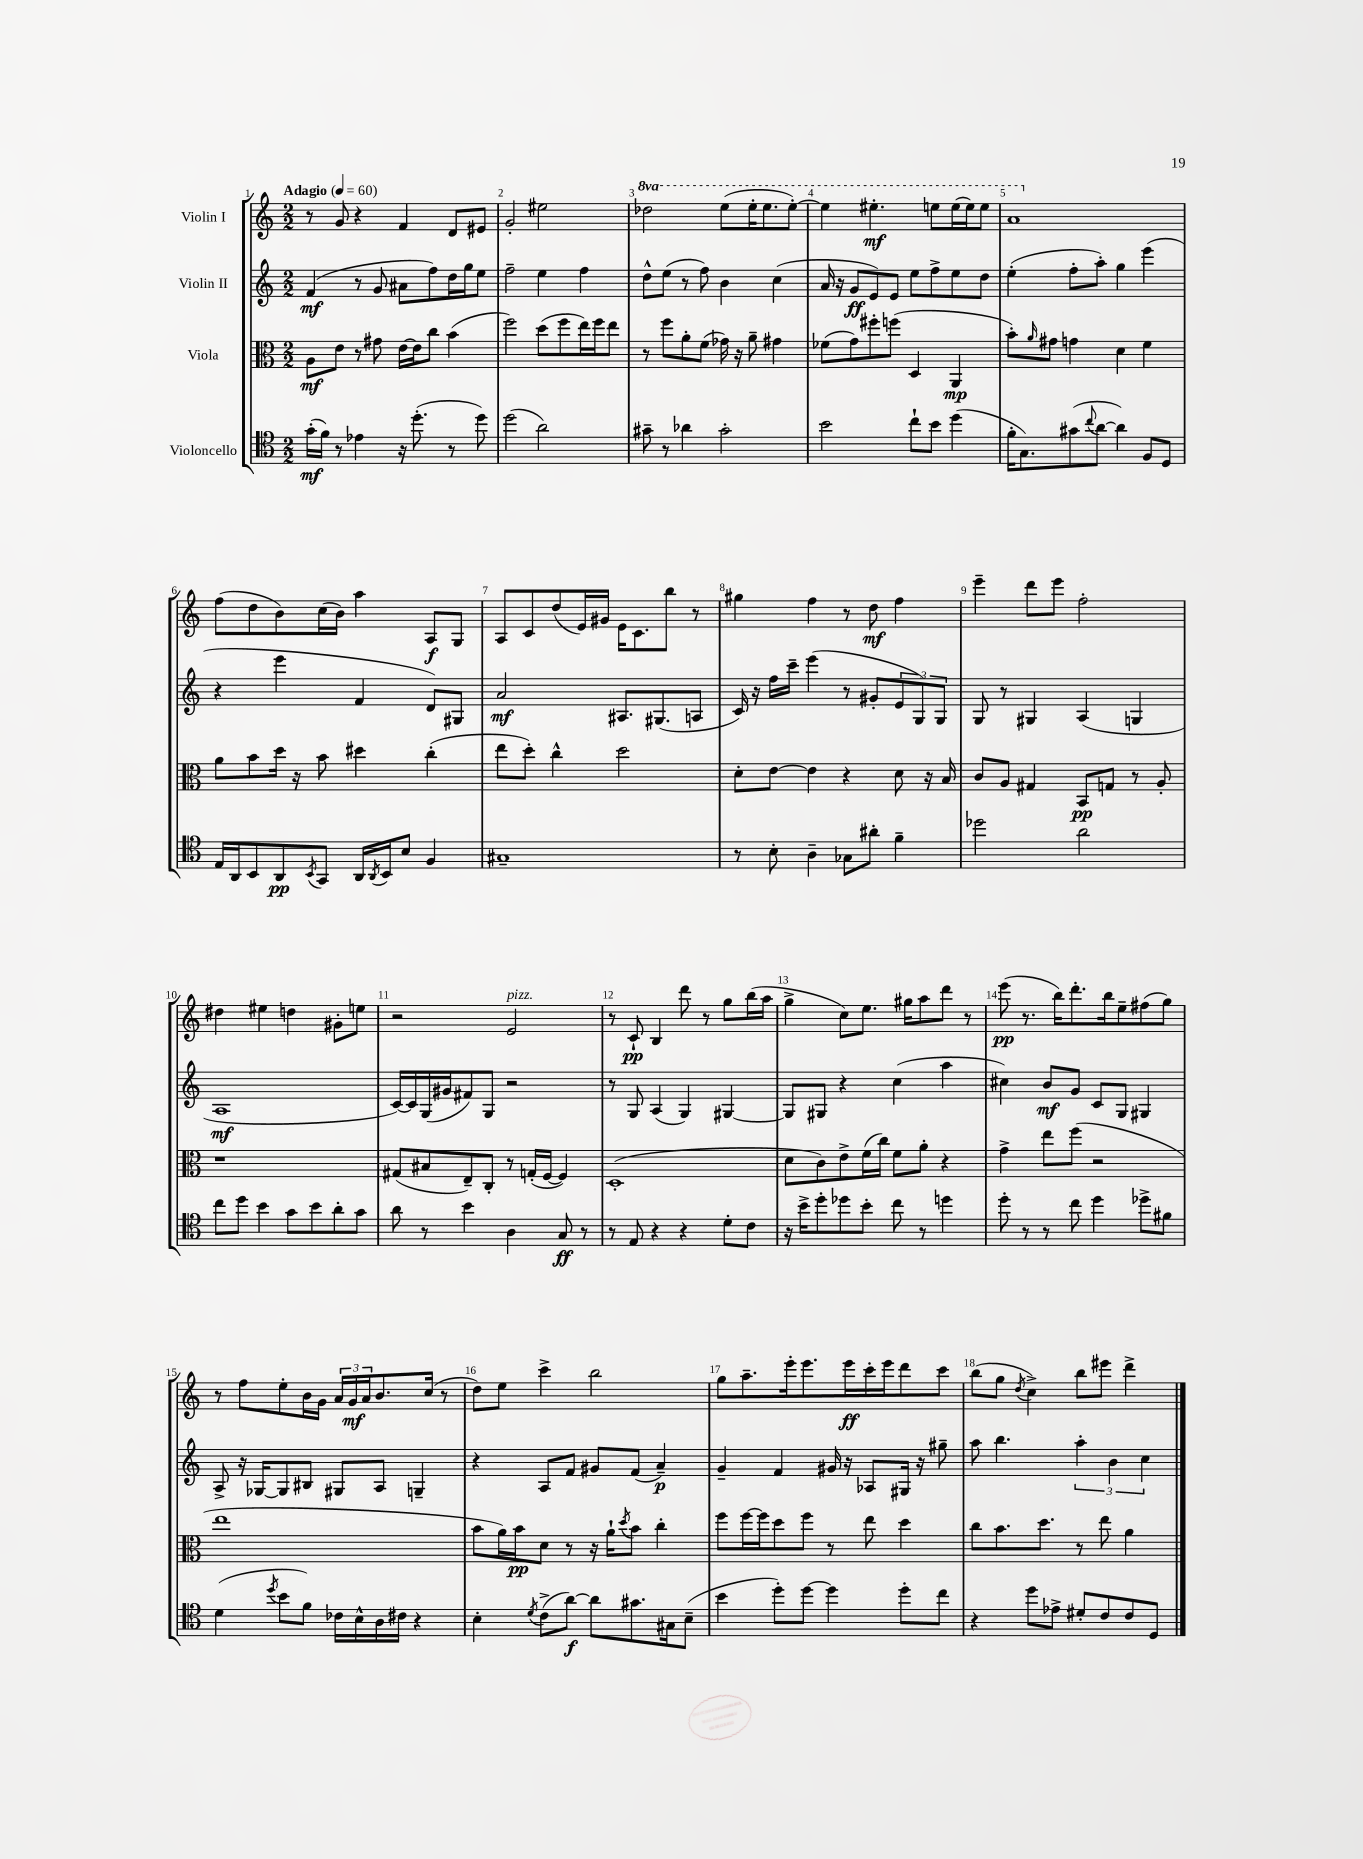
<<
\new StaffGroup <<
\new Staff = "s0" \with { instrumentName = "Violin I" } {
    \clef treble \key c \major \numericTimeSignature \time 2/2 \set Staff.ottavationMarkups = #ottavation-simple-ordinals \tempo "Adagio" 4 = 60
    r8 g'8 r4 f'4 d'8 eis'8 |
    g'2-. eis''2 |
    \ottava #1 des'''2 e'''8( e'''16-. e'''8. e'''8~-.) |
    e'''4 eis'''4.-.\mf e'''8 e'''16( e'''16) e'''8 |
    a''1 \ottava #0 |
    f''8( d''8 b'8) c''16( b'16) a''4 a8\f g8 |
    a8 c'8 d''8( e'16) gis'16 e'16 c'8. b''8 r8 |
    gis''4 f''4 r8 d''8\mf f''4 |
    e'''4-- d'''8 e'''8 f''2-. |
    dis''4 eis''4 d''4 gis'8-. e''8 |
    r2 e'2^\markup { \italic "pizz." } |
    r8 c'8-!\pp b4 d'''8 r8 g''8 b''16( a''16 |
    g''4-> c''8) e''8. gis''16 a''8 d'''8 r8 |
    e'''8\pp( r8. b''16) d'''8.-. b''16 e''8-- fis''8( g''8) |
    r8 f''8 e''8-. b'16 g'16 \tuplet 3/2 { a'16 g'16\mf a'16 } b'8. c''16( r8 |
    d''8) e''8 c'''4-> b''2 |
    g''8 a''8.-- e'''16-. e'''8. e'''16\ff c'''16-. e'''16 d'''8 c'''8 |
    b''8( g''8 \acciaccatura { d''8 } c''4->) b''8 eis'''8 d'''4-> \bar "|." |
}
\new Staff = "s1" \with { instrumentName = "Violin II" } {
    \clef treble \key c \major \numericTimeSignature \time 2/2
    f'4\mf( r8 g'8 ais'8 f''8) d''16 g''16 e''8 |
    f''2-- e''4 f''4 |
    d''8-^ e''8( r8 f''8) b'4 c''4( |
    a'16 r16 g'8\ff e'8) e'8 e''8 f''8-> e''8 d''8 |
    e''4-.( f''8-. a''8-.) g''4 e'''4( |
    r4 e'''4 f'4 d'8) gis8 |
    a'2\mf ais8. gis8.( a8 |
    c'16) r16 f''16 c'''16-- e'''4( r8 gis'8-. \tuplet 3/2 { e'8 g8) g8 } |
    g8 r8 gis4 a4( g4 |
    a1\mf |
    c'16~) c'16 g16( gis'16 fis'8) g8 r2 |
    r8 g8 a4( g4) gis4~ |
    gis8 gis8 r4 c''4( a''4 |
    cis''4) b'8\mf g'8 c'8 g8 gis4 |
    a8-> r16 ges16~ ges8 bis8 gis8 a8 g4-- |
    r4 a8 f'8 gis'8 f'8( a'4--\p) |
    g'4-- f'4 gis'16 r16 aes8 gis16 r16 gis''8-- |
    a''8 b''4. \tuplet 3/2 { a''4-. b'4 c''4 } \bar "|." |
}
\new Staff = "s2" \with { instrumentName = "Viola" } {
    \clef alto \key c \major \numericTimeSignature \time 2/2
    a8\mf e'8 r8 gis'8 e'16~ e'16 c''8 b'4( |
    f''2) d''8( f''8 e''16) f''16 e''8 |
    r8 f''8 a'8-. f'8( ges'16) r16 a'8-- gis'4 |
    fes'8( g'8) fis''8-. f''8( d4 a,4\mp |
    b'8-.) \grace { a'16 } gis'8 g'4 d'4 f'4 |
    a'8 b'8 d''16 r16 b'8 dis''4 c''4-.( |
    e''8 d''8-.) c''4-^ d''2 |
    d'8-. e'8~ e'4 r4 d'8 r16 b16 |
    c'8 a8 gis4 b,8\pp g8 r8 a8-. |
    r1 |
    gis8( bis8 e8--) c8-. r8 g16-.( f16~ f4) |
    d1-.( |
    d'8 c'8) e'8-> f'16( c''16) f'8 a'8-. r4 |
    g'4-> e''8 f''8( r2 |
    e''1 |
    b'8 a'16) b'16\pp d'8 r8 r16 a'16-! \acciaccatura { d''8 } b'8 c''4-. |
    f''8 f''16~ f''16 d''8 f''8 r8 e''8 d''4 |
    c''8 b'8. d''8. r8 e''8 a'4 \bar "|." |
}
\new Staff = "s3" \with { instrumentName = "Violoncello" } {
    \clef tenor \key c \major \numericTimeSignature \time 2/2
    g'16-.\mf( f'16) r8 ees'4 r16 d''8.-.( r8 d''8) |
    d''2( a'2) |
    gis'8-- r8 aes'4 gis'2-. |
    b'2 c''8-! b'8 d''4( |
    f'16-. g8.) gis'8( \appoggiatura { c''8 } a'8~ a'4) f8 d8 |
    e16 a,16 b,8 a,8\pp \acciaccatura { b,8 } g,8 a,16 \acciaccatura { a,8 } b,16 b8 f4 |
    gis1-- |
    r8 b8-. a4-- ges8 ais'8-. f'4-- |
    des''2 a'2 |
    c''8 d''8 b'4 g'8 b'8 a'8-. g'8 |
    a'8 r8 b'4 a4 g8\ff r8 |
    r8 e8 r4 r4 d'8-. c'8 |
    r16 b'16-> d''8-. des''8 b'8-. c''8 r8 d''4 |
    d''8-. r8 r8 c''8 d''4 des''8-> fis'8 |
    d'4( \acciaccatura { d''8 } b'8 f'8) ces'16 b16-^ a16 cis'16 r4 |
    b4-. \acciaccatura { d'8 } c'8->( a'8~\f) a'8 gis'8. gis16 b8--( |
    b'4 d''8-.) d''8~ d''4 d''8-. c''8 |
    r4 d''8 ees'8-> dis'8-. c'8 c'8 d8 \bar "|." |
}
>>
>>
\layout { \context { \Score \override BarNumber.break-visibility = ##(#f #t #t) barNumberVisibility = #all-bar-numbers-visible } }
